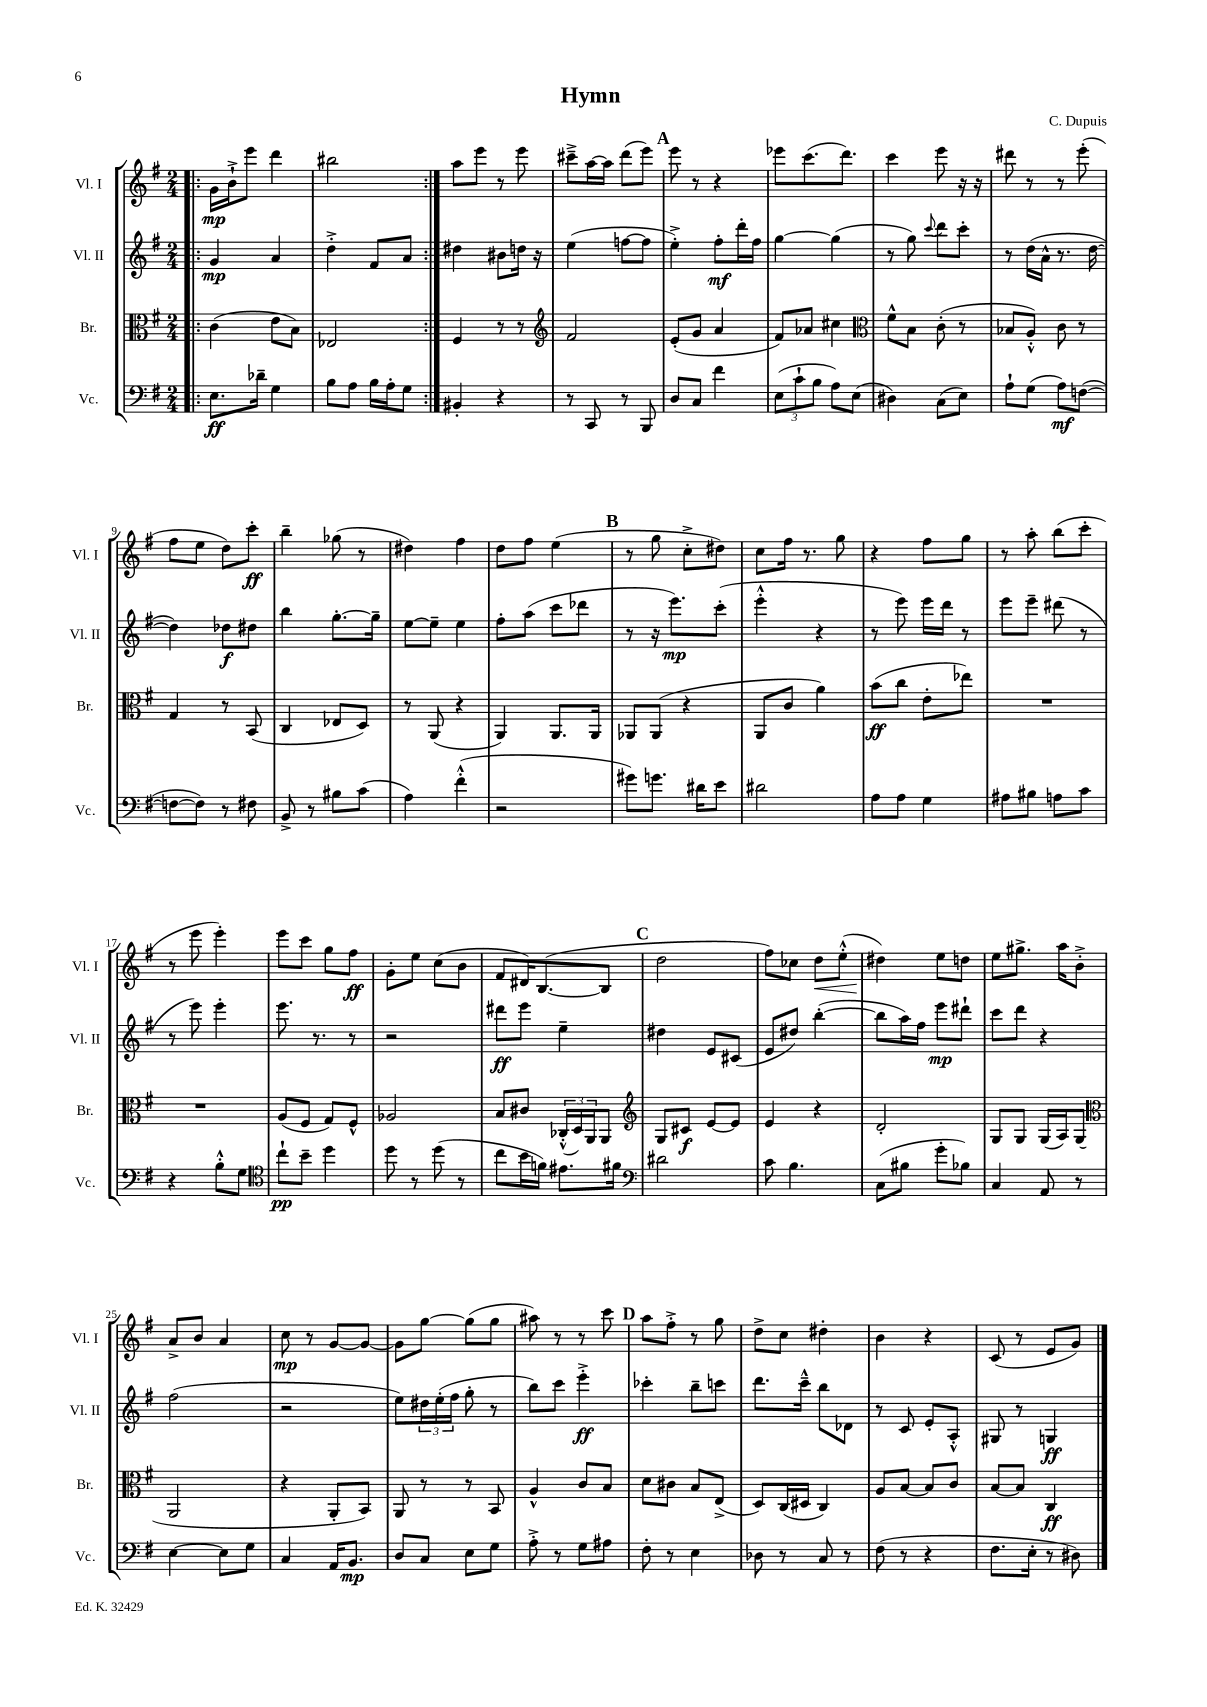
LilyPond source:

\header { title = "Hymn" composer = "C. Dupuis" }
<<
\new StaffGroup <<
\new Staff = "s0" \with { instrumentName = "Vl. I" shortInstrumentName = "Vl. I" } {
    \clef treble \key g \major \numericTimeSignature \time 2/4
    \repeat volta 2 { \bar ".|:" g'16\mp b'16-!-> e'''8 d'''4 |
    bis''2 | }
    a''8 e'''8 r8 e'''8 |
    cis'''8---> a''16~ a''16 d'''8( e'''8) |
    \mark \markup { \bold "A" } e'''8 r8 r4 |
    ees'''8 c'''8.( d'''8.) |
    c'''4 e'''8 r16 r16 |
    dis'''8 r8 r8 e'''8-.( |
    fis''8 e''8 d''8) c'''8-.\ff |
    b''4-- ges''8( r8 |
    dis''4) fis''4 |
    d''8 fis''8 e''4( |
    \mark \markup { \bold "B" } r8 g''8 c''8-.-> dis''8) |
    c''8 fis''16 r8. g''8 |
    r4 fis''8 g''8 |
    r8 a''8-. b''8( c'''8-. |
    r8 e'''8 e'''4-.) |
    e'''8 c'''8 g''8 fis''8\ff |
    g'8-. e''8 c''8( b'8 |
    fis'8 dis'16) b8.~( b8 |
    \mark \markup { \bold "C" } d''2 |
    fis''8) ces''8 d''8\< e''8-.-^( |
    dis''4\!) e''8 d''8 |
    e''8 gis''8.-> a''16 b'8-.-> |
    a'8-> b'8 a'4 |
    c''8\mp r8 g'8~ g'8~ |
    g'8 g''8~ g''8( g''8 |
    ais''8) r8 r8 c'''8 |
    \mark \markup { \bold "D" } a''8 fis''8-.-> r8 g''8 |
    d''8-> c''8 dis''4-. |
    b'4 r4 |
    c'8( r8 e'8 g'8) \bar "|." |
}
\new Staff = "s1" \with { instrumentName = "Vl. II" shortInstrumentName = "Vl. II" } {
    \clef treble \key g \major \numericTimeSignature \time 2/4
    \repeat volta 2 { \bar ".|:" g'4\mp a'4 |
    d''4-.-> fis'8 a'8 | }
    dis''4 bis'8 d''16 r16 |
    e''4( f''8~ f''8 |
    \mark \markup { \bold "A" } e''4-.->) fis''8-.\mf d'''16-. fis''16 |
    g''4~ g''4( |
    r8 g''8) \appoggiatura { c'''8 } d'''8 c'''8-. |
    r8 d''16( a'16-^ r8. d''16~ |
    d''4) des''8\f dis''8 |
    b''4 g''8.~-. g''16-- |
    e''8~ e''8-- e''4 |
    fis''8-. a''8( c'''8 des'''8 |
    \mark \markup { \bold "B" } r8 r16 e'''8.\mp) c'''8-.( |
    e'''4-.-^ r4 |
    r8 e'''8) e'''16 d'''16 r8 |
    e'''8 e'''8-- dis'''8( r8 |
    r8 e'''8) e'''4-. |
    e'''8. r8. r8 |
    r2 |
    dis'''8\ff e'''8 e''4-- |
    \mark \markup { \bold "C" } dis''4 e'8 cis'8( |
    e'8 dis''8) b''4~-.( |
    b''8 a''16) fis''16 e'''8\mp dis'''8-! |
    c'''8 d'''8 r4 |
    fis''2( |
    r2 |
    e''8) \tuplet 3/2 { dis''16 e''16-.( fis''16 } g''8-. r8 |
    b''8) c'''8 e'''4-.->\ff |
    \mark \markup { \bold "D" } ces'''4-. b''8-- c'''8 |
    d'''8. c'''16---^ b''8 des'8 |
    r8 c'8 e'8-. a8-.-^ |
    gis8 r8 g4\ff \bar "|." |
}
\new Staff = "s2" \with { instrumentName = "Br." shortInstrumentName = "Br." } {
    \clef alto \key g \major \numericTimeSignature \time 2/4
    \repeat volta 2 { \bar ".|:" c'4( e'8 b8) |
    ees2 | }
    fis4 r8 r8 |
    \clef treble fis'2 |
    \mark \markup { \bold "A" } e'8-.( g'8 a'4 |
    fis'8) aes'8 cis''4 |
    \clef alto fis'8-^ b8 c'8-.( r8 |
    bes8 a8-.-^) c'8 r8 |
    g4 r8 b,8( |
    c4 ees8 d8) |
    r8 a,8( r4 |
    a,4) a,8. a,16 |
    \mark \markup { \bold "B" } aes,8 aes,8( r4 |
    a,8 c'8 a'4) |
    b'8\ff( c''8 e'8-. ees''8) |
    R2 |
    R2 |
    a8( fis8 g8) fis8-^ |
    aes2 |
    b8 cis'8 \tuplet 3/2 { ces16-.-^( d16) a,16 } a,8 |
    \mark \markup { \bold "C" } \clef treble g8 cis'8\f e'8~ e'8 |
    e'4 r4 |
    d'2-. |
    g8 g8 g16( a16) g8( |
    \clef alto a,2 |
    r4 a,8-. b,8) |
    a,8 r8 r8 b,8 |
    a4-^ c'8 b8 |
    \mark \markup { \bold "D" } d'8 cis'8 b8 e8->( |
    d8) c16( dis16 c4) |
    a8 b8~ b8 c'8 |
    b8~ b8 c4\ff \bar "|." |
}
\new Staff = "s3" \with { instrumentName = "Vc." shortInstrumentName = "Vc." } {
    \clef bass \key g \major \numericTimeSignature \time 2/4
    \repeat volta 2 { \bar ".|:" e8.\ff des'16-- g4 |
    b8 a8 b16 a16-. g8 | }
    bis,4-. r4 |
    r8 c,8 r8 b,,8 |
    \mark \markup { \bold "A" } d8 c8 fis'4 |
    \tuplet 3/2 { e8( c'8-! b8 } a8) e8( |
    dis4) c8( e8) |
    a8-! g8( a8\mf) f8~( |
    f8~ f8) r8 fis8 |
    b,8-> r8 bis8 c'8( |
    a4) fis'4-.-^( |
    r2 |
    \mark \markup { \bold "B" } gis'8) g'8. dis'16 e'8 |
    dis'2 |
    a8 a8 g4 |
    ais8 bis8 a8 c'8 |
    r4 b8-.-^ g8 |
    \clef tenor c''8-!\pp b'8-- d''4 |
    d''8 r8 d''8( r8 |
    c''8 b'16 f'16) eis'8. fis'16 |
    \mark \markup { \bold "C" } \clef bass dis'2 |
    c'8 b4. |
    c8( bis8 g'8-. bes8) |
    c4 a,8 r8 |
    e4~ e8 g8 |
    c4 a,16 b,8.\mp |
    d8 c8 e8 g8 |
    a8-.-> r8 g8 ais8 |
    \mark \markup { \bold "D" } fis8-. r8 e4 |
    des8 r8 c8 r8 |
    fis8( r8 r4 |
    fis8. e16-. r8 dis8) \bar "|." |
}
>>
>>
